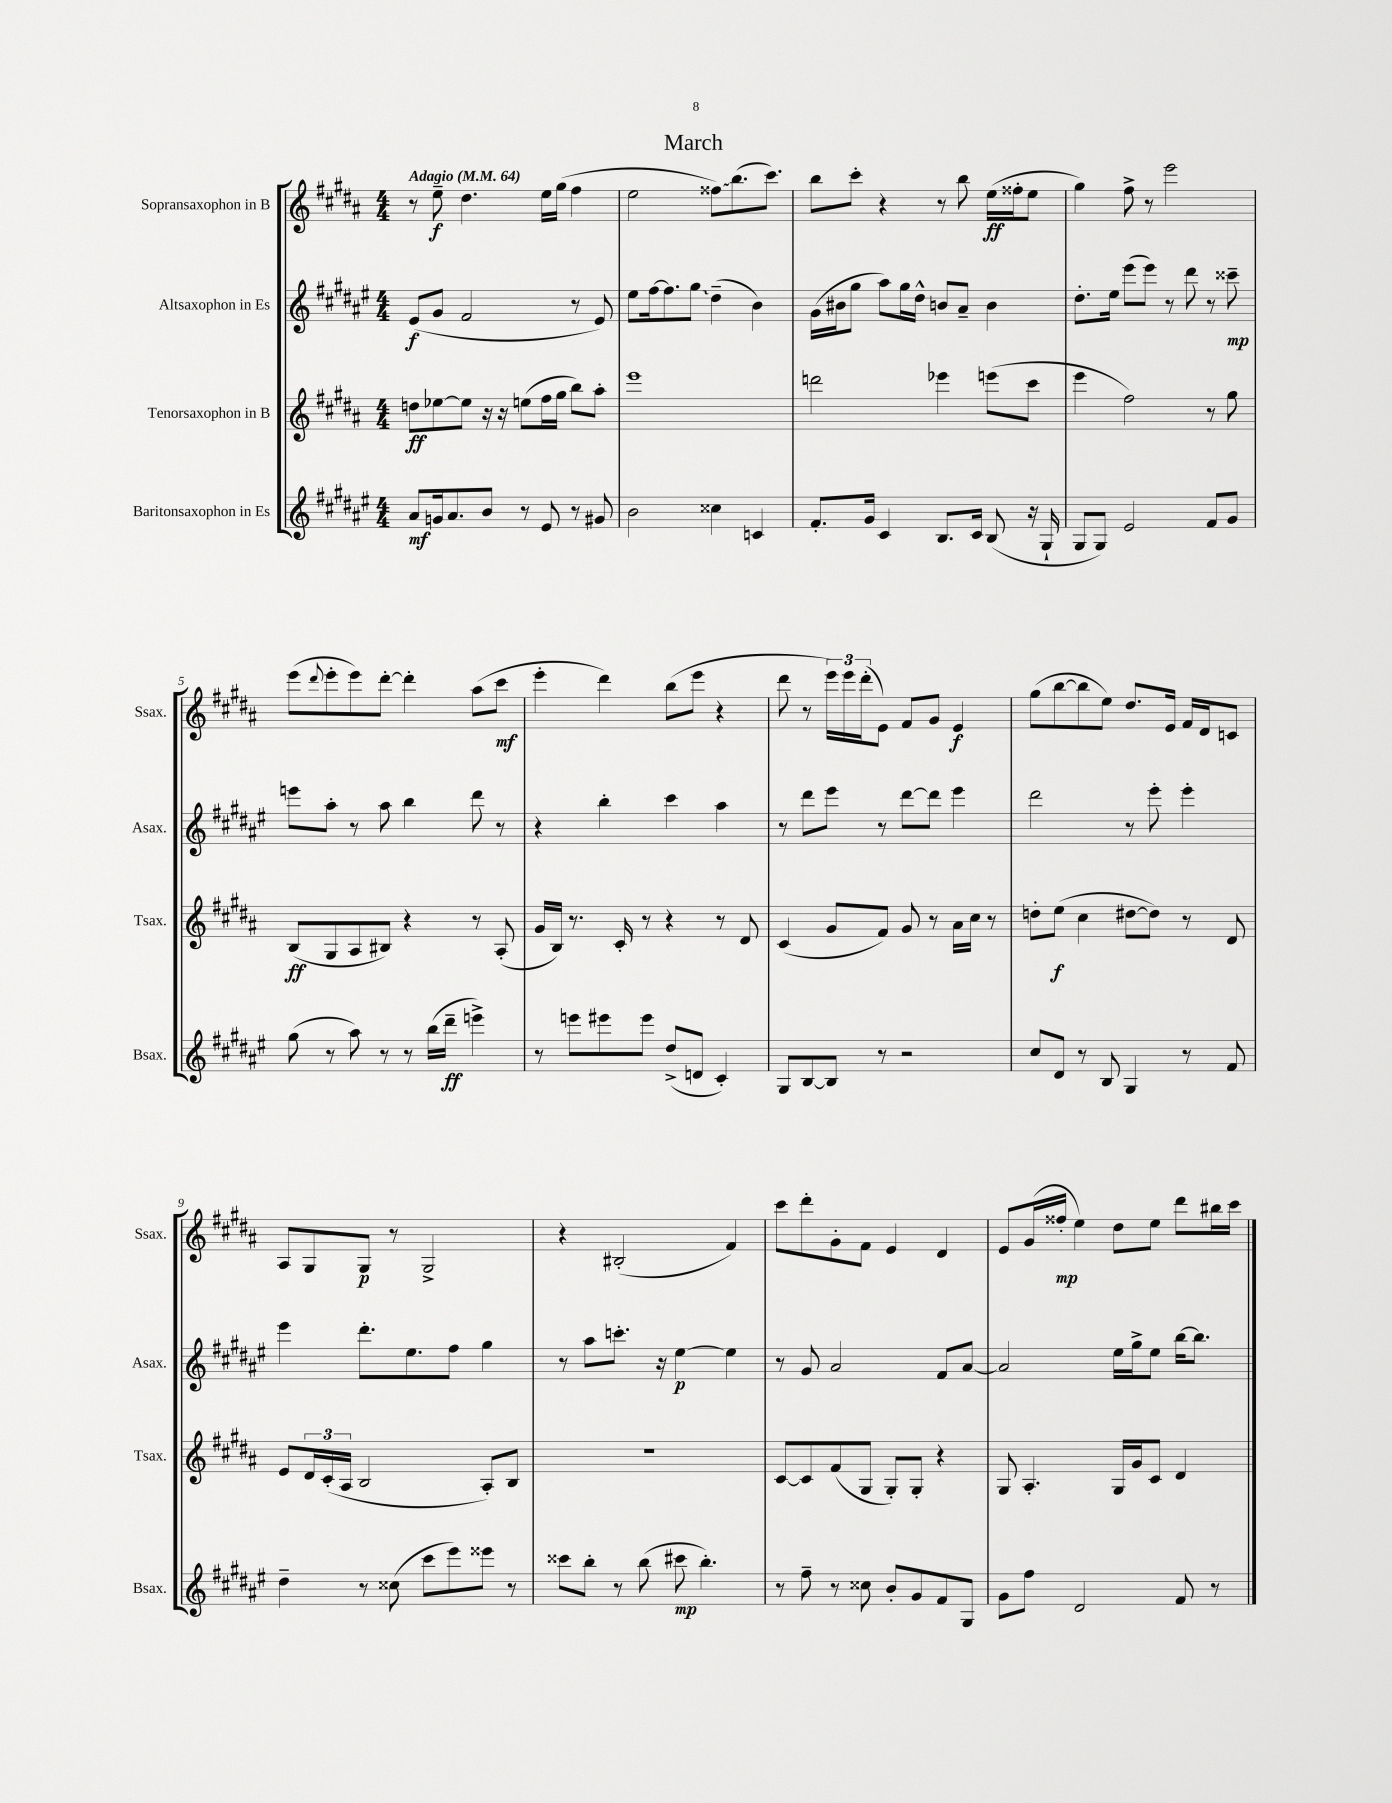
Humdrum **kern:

**kern	**kern	**kern	**kern
*staff4	*staff3	*staff2	*staff1
*clefG2	*clefG2	*clefG2	*clefG2
*k[f#c#g#d#a#e#]	*k[f#c#g#d#a#]	*k[f#c#g#d#a#e#]	*k[f#c#g#d#a#]
*M4/4	*M4/4	*M4/4	*M4/4
*MM64	*MM64	*MM64	*MM64
8a#	8dd	(8e#	8r
16g	[8ee-	8g#	8ee~
8.a#	.	.	.
.	8ee-]	2f#	4.dd#
8b	16r	.	.
.	16r	.	.
8r	(8ee	.	.
8e#	16ff#	.	16ee
.	16gg#	.	(16gg#
8r	8bb)	8r	4ff#
8g#	8aa#'	8e#)	.
=	=	=	=
2b	1eee	8ee#	2ee
.	.	[16ff#	.
.	.	8.ff#]	.
.	.	8gg#	.
4cc##	.	(4dd#~	8ff##)
.	.	.	(8.bb
4c	.	4b)	.
.	.	.	8.ccc#)
=	=	=	=
8.f#'	2ddd	(16g#	8bb
.	.	16b#	.
.	.	8gg#	8ccc#'
16g#	.	.	.
4c#	.	8aa#)	4r
.	.	16gg#	.
.	.	16dd#^^	.
8.B	4eee-	8b	8r
.	.	8a#~	8bb
16c#	.	.	.
(8B	(8eee	4b	(16ee
.	.	.	16ff##'
16r	8ccc#	.	8ee
16G#`	.	.	.
=	=	=	=
8G#	4eee	8.dd#'	4gg#)
8G#)	.	.	.
.	.	16ee#	.
2e#	2ff#)	(8eee#	8ff#^
.	.	8eee#)	8r
.	.	8r	2eee
.	.	8ddd#	.
8f#	8r	8r	.
8g#	8gg#	8ccc##~	.
=	=	=	=
(8gg#	(8B	8eee	(8eee
.	.	.	8qqddd#
8r	8G#	8aa#'	8eee'
8aa#)	8A#	8r	8eee)
8r	8B#)	8aa#	[8ddd#'
8r	4r	4bb	4ddd#']
(16bb	.	.	.
16ddd#~	.	.	.
4eee^)	8r	8ddd#	(8aa#
.	(8A#'	8r	8ccc#
=	=	=	=
8r	16g#	4r	4eee'
.	16B)	.	.
8eee	8.r	.	.
8eee#	.	4bb'	4ddd#)
.	16c#'	.	.
8eee#	8r	.	.
(8dd#^	4r	4ccc#	(8bb
8d	.	.	8eee
4c#')	8r	4aa#	4r
.	8d#	.	.
=	=	=	=
8G#	(4c#	8r	8ddd#
[8B	.	8ddd#	8r
8B]	8g#	8eee#	24eee)
.	.	.	24eee
.	.	.	(24ddd#'
8r	8f#)	8r	8e)
2r	8g#	[8ddd#	8f#
.	8r	8ddd#]	8g#
.	16a#	4eee#	4e
.	16cc#	.	.
.	8r	.	.
=	=	=	=
8cc#	8dd'	2ddd#	(8gg#
8d#	(8ee	.	[8bb
8r	4cc#	.	8bb]
8B	.	.	8ee)
4G#	[8dd#	8r	8.dd#
.	8dd#])	8eee#'	.
.	.	.	16e
8r	8r	4eee#'	16f#
.	.	.	16d#
8f#	8d#	.	8c
=	=	=	=
4dd#~	8e	4eee#	8A#
.	24d#	.	8G#
.	(24c#'	.	.
.	24A#	.	.
8r	2B	8.ddd#'	8G#
(8cc##	.	.	8r
.	.	8.ee#	.
8ccc#	.	.	2G#^
8eee#)	.	8ff#	.
8eee##	8A#')	4gg#	.
8r	8B	.	.
=	=	=	=
8ccc##	1r	8r	4r
8bb'	.	8aa#	.
8r	.	8.ccc'	(2B#'
(8bb	.	.	.
.	.	16r	.
8ccc#	.	[4ee#	.
4.bb')	.	.	.
.	.	4ee#]	4f#)
=	=	=	=
8r	[8c#	8r	8ccc#
8ff#~	8c#]	8g#	8ddd#'
8r	(8f#	2a#	8g#'
8cc##	8G#	.	8f#
8b'	8G#')	.	4e
8g#	8G#'	.	.
8f#	4r	8f#	4d#
8G#	.	[8a#	.
=	=	=	=
8g#	8G#	2a#]	8e
8ff#	4.A#'	.	(16g#
.	.	.	16ff##'
2d#	.	.	4ee)
.	16G#	16ee#	8dd#
.	16g#	16gg#^	.
.	8c#	8ee#	8ee
8f#	4d#	[16bb	8ddd#
.	.	8.bb]	.
8r	.	.	16bb#
.	.	.	16ccc#
==	==	==	==
*-	*-	*-	*-
